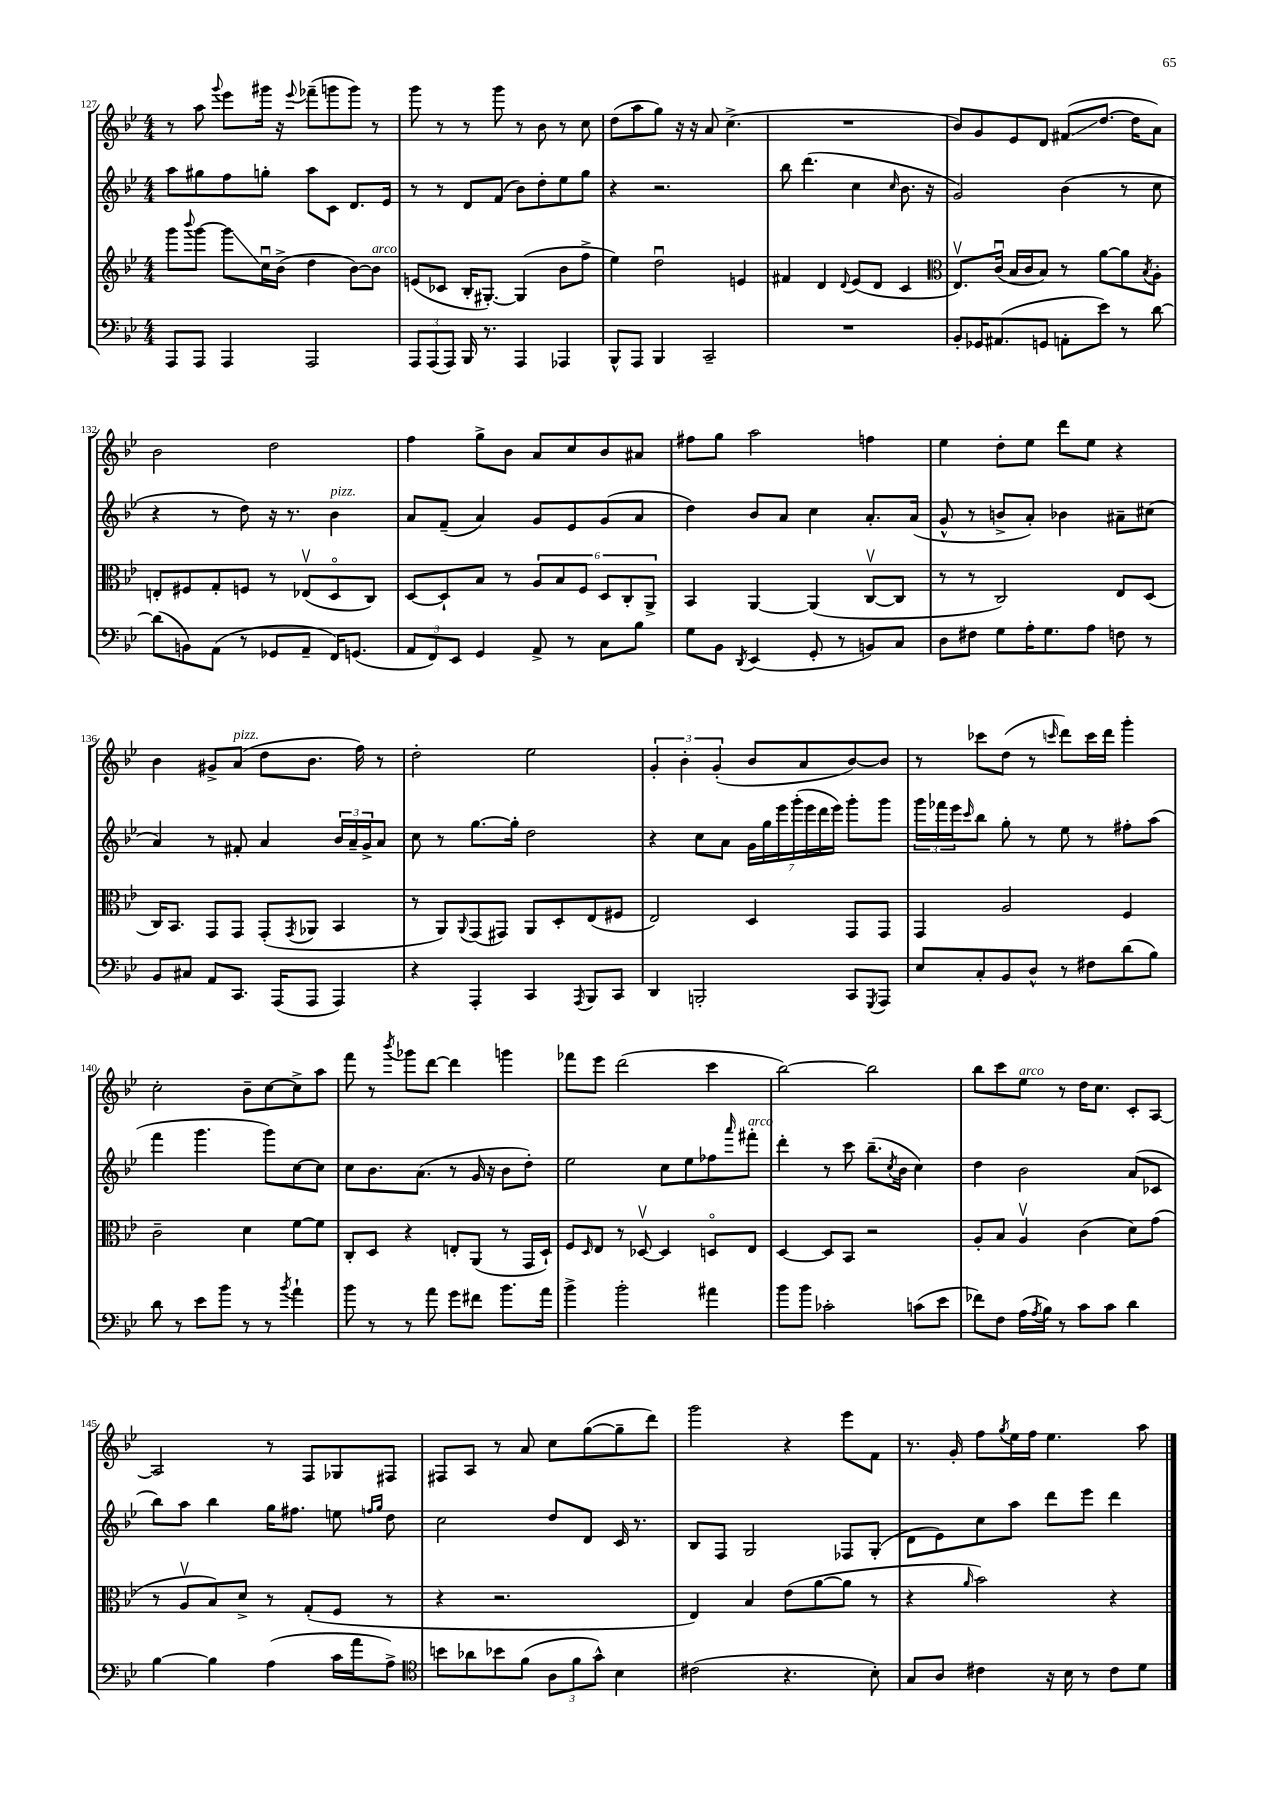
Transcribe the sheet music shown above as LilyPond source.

<<
\new StaffGroup <<
\new Staff = "s0" {
    \clef treble \key bes \major \numericTimeSignature \time 4/4
    r8 a''8 \appoggiatura { g'''8 } ees'''8 gis'''16 r16 \appoggiatura { ees'''8 } fes'''8--( g'''8 g'''8) r8 |
    g'''8 r8 r8 g'''8 r8 bes'8 r8 c''8 |
    d''8( a''8 g''8) r16 r16 a'8 c''4.->( |
    R1 |
    bes'8) g'8 ees'8 d'8 fis'8\glissando( d''8.~ d''16 a'8) |
    bes'2 d''2 |
    f''4 g''8-> bes'8 a'8 c''8 bes'8 ais'8 |
    fis''8 g''8 a''2 f''4 |
    ees''4 d''8-. ees''8 d'''8 ees''8 r4 |
    bes'4 gis'8-> a'8^\markup { \italic "pizz." }( d''8 bes'8. f''16) r8 |
    d''2-. ees''2 |
    \tuplet 3/2 { g'4-. bes'4-. g'4-.( } bes'8 a'8 bes'8~) bes'8 |
    r8 ces'''8 d''8( r8 \grace { c'''16 } d'''8) c'''16 d'''16 g'''4-. |
    c''2-. bes'8-- c''8~ c''8-> a''8 |
    f'''8 r8 \acciaccatura { bes'''8 } ges'''8 d'''8~ d'''4 g'''4 |
    fes'''8 ees'''8 d'''2( c'''4 |
    bes''2~) bes''2 |
    bes''8 c'''8 ees''8^\markup { \italic "arco" } r8 d''16 c''8. c'8-. a8~ |
    a2 r8 f8 ges8 fis8 |
    fis8 a8 r8 a'8 c''8 g''8~( g''8-- d'''8) |
    g'''2 r4 ees'''8 f'8 |
    r8. g'16-. f''8 \acciaccatura { g''8 } ees''16 f''16 ees''4. a''8 \bar "|." |
}
\new Staff = "s1" {
    \clef treble \key bes \major \numericTimeSignature \time 4/4
    a''8 gis''8 f''8 g''8-. a''8 c'8 d'8. ees'16 |
    r8 r8 d'8 f'8( bes'8) d''8-. ees''8 g''8 |
    r4 r2. |
    bes''8 d'''4.( c''4 \grace { c''16 } bes'8. r16 |
    g'2) bes'4( r8 c''8 |
    r4 r8 d''8) r16 r8. bes'4^\markup { \italic "pizz." } |
    a'8 f'8--( a'4) g'8 ees'8 g'8( a'8 |
    d''4) bes'8 a'8 c''4 a'8.-. a'16( |
    g'8-^ r8 b'8-> a'8-.) bes'4 ais'8-- cis''8( |
    a'4) r8 fis'8-. a'4 \tuplet 3/2 { bes'16 a'16-- g'16-> } a'8 |
    c''8 r8 g''8.~ g''16-. d''2 |
    r4 c''8 a'8 \tuplet 7/4 { g'16 g''16 ees'''16 g'''16-.( ees'''16 d'''16 ees'''16) } g'''8-. g'''8 |
    \tuplet 3/2 { g'''16 fes'''16 ees'''16 } \grace { c'''16 } bes''8 g''8-. r8 ees''8 r8 fis''8-. a''8( |
    f'''4 g'''4. g'''8) c''8~ c''8 |
    c''8 bes'8. a'8.( r8 g'16 r16 bes'8 d''8-.) |
    ees''2 c''8 ees''8 fes''8 \grace { a'''16 } fis'''8-.^\markup { \italic "arco" } |
    d'''4-. r8 c'''8 bes''8.--( \acciaccatura { c''8 } bes'16 c''4) |
    d''4 bes'2 a'8( ces'8 |
    bes''8) a''8 bes''4 g''16 fis''8. e''8 \grace { f''16 g''16 } d''8 |
    c''2 d''8 d'8 c'16 r8. |
    bes8 f8 g2 fes8 g8-.( |
    d'8 ees'8) c''8 a''8 d'''8 ees'''8 d'''4 \bar "|." |
}
\new Staff = "s2" {
    \clef treble \key bes \major \numericTimeSignature \time 4/4
    g'''8 \appoggiatura { bes'''8 } g'''8~ g'''8\glissando c''16\downbow bes'16->( d''4 bes'8~) bes'8^\markup { \italic "arco" } |
    e'8( ces'8 bes16-. gis8.~-.) gis4( bes'8 f''8-> |
    ees''4) d''2\downbow e'4 |
    fis'4 d'4 \appoggiatura { d'8 } ees'8( d'8 c'4 |
    \clef alto ees8.\upbow) c'16\downbow( bes16 c'16 bes8) r8 a'8~ a'8 \acciaccatura { bes8 } a8-. |
    e8-. fis8 g8-. f8 r8 ees8\upbow( d8\flageolet c8) |
    d8~ d8-! bes8 r8 \tuplet 6/4 { a8 bes8 f8 d8 c8-. a,8-> } |
    bes,4 a,4~ a,4( c8~\upbow c8 |
    r8 r8 c2) ees8 d8( |
    c16) bes,8. g,8 g,8 g,8-.( \acciaccatura { g,8 } aes,8 bes,4 |
    r8 a,8) \appoggiatura { a,8 } g,8( gis,8) a,8 d8-. ees8( fis8 |
    ees2) d4 g,8 g,8 |
    g,4 a2 f4 |
    c'2-- d'4 f'8~ f'8 |
    c8-. d8 r4 e8-. a,8( r8 g,16 d16-!) |
    f8 \grace { d16 } ees8 r8 des8~\upbow des4 d8\flageolet ees8 |
    d4~ d8 bes,8 r2 |
    a8-. bes8 a4\upbow c'4( d'8) g'8( |
    r8 a8\upbow bes8) d'8-> r8 g8-.( f8 r8 |
    r4 r2. |
    ees4) bes4 ees'8( a'8~ a'8 r8 |
    r4 \grace { a'16 } bes'2) r4 \bar "|." |
}
\new Staff = "s3" {
    \clef bass \key bes \major \numericTimeSignature \time 4/4
    a,,8 a,,8 a,,4 a,,2 |
    \tuplet 3/2 { a,,8 a,,8( a,,8) } bes,,16 r8. a,,4 aes,,4 |
    bes,,8-^ a,,8 bes,,4 c,2-- |
    R1 |
    bes,8-. ges,16 ais,8.( g,8 a,8-. ees'8) r8 d'8~ |
    d'8( b,8) a,8( r8 ges,8 a,8-- f,16) g,8.( |
    \tuplet 3/2 { a,8 f,8) ees,8 } g,4 a,8-> r8 c8 bes8 |
    g8 bes,8 \acciaccatura { d,8 } ees,4( g,8-. r8 b,8) c8 |
    d8 fis8 g8 a16-. g8. a8 f8 r8 |
    bes,8 cis8 a,8 c,8. a,,16( a,,8 a,,4) |
    r4 a,,4-. c,4 \acciaccatura { a,,8 } bes,,8 c,8 |
    d,4 b,,2-. c,8 \acciaccatura { g,,8 } a,,8 |
    ees8 c8-. bes,8 d8-^ r8 fis8 d'8( bes8) |
    d'8 r8 ees'8 bes'8 r8 r8 \acciaccatura { bes'8 } a'4-! |
    bes'8 r8 r8 a'8 g'8 fis'8 bes'8. a'16 |
    bes'4-> bes'2-. ais'4 |
    bes'8 bes'8 ces'2-. c'8( ees'8 |
    fes'8) f8 a16( \acciaccatura { a8 } bes16) r8 c'8 c'8 d'4 |
    bes4~ bes4 a4( c'16 a'16 a8->) |
    \clef tenor b'8 aes'8 bes'8 f'8( \tuplet 3/2 { a8 f'8 g'8-^) } bes4 |
    cis'2( r4. bes8-.) |
    g8 a8 cis'4 r16 bes16 r8 cis'8 d'8 \bar "|." |
}
>>
>>
\layout { \context { \Score currentBarNumber = #127 } }
